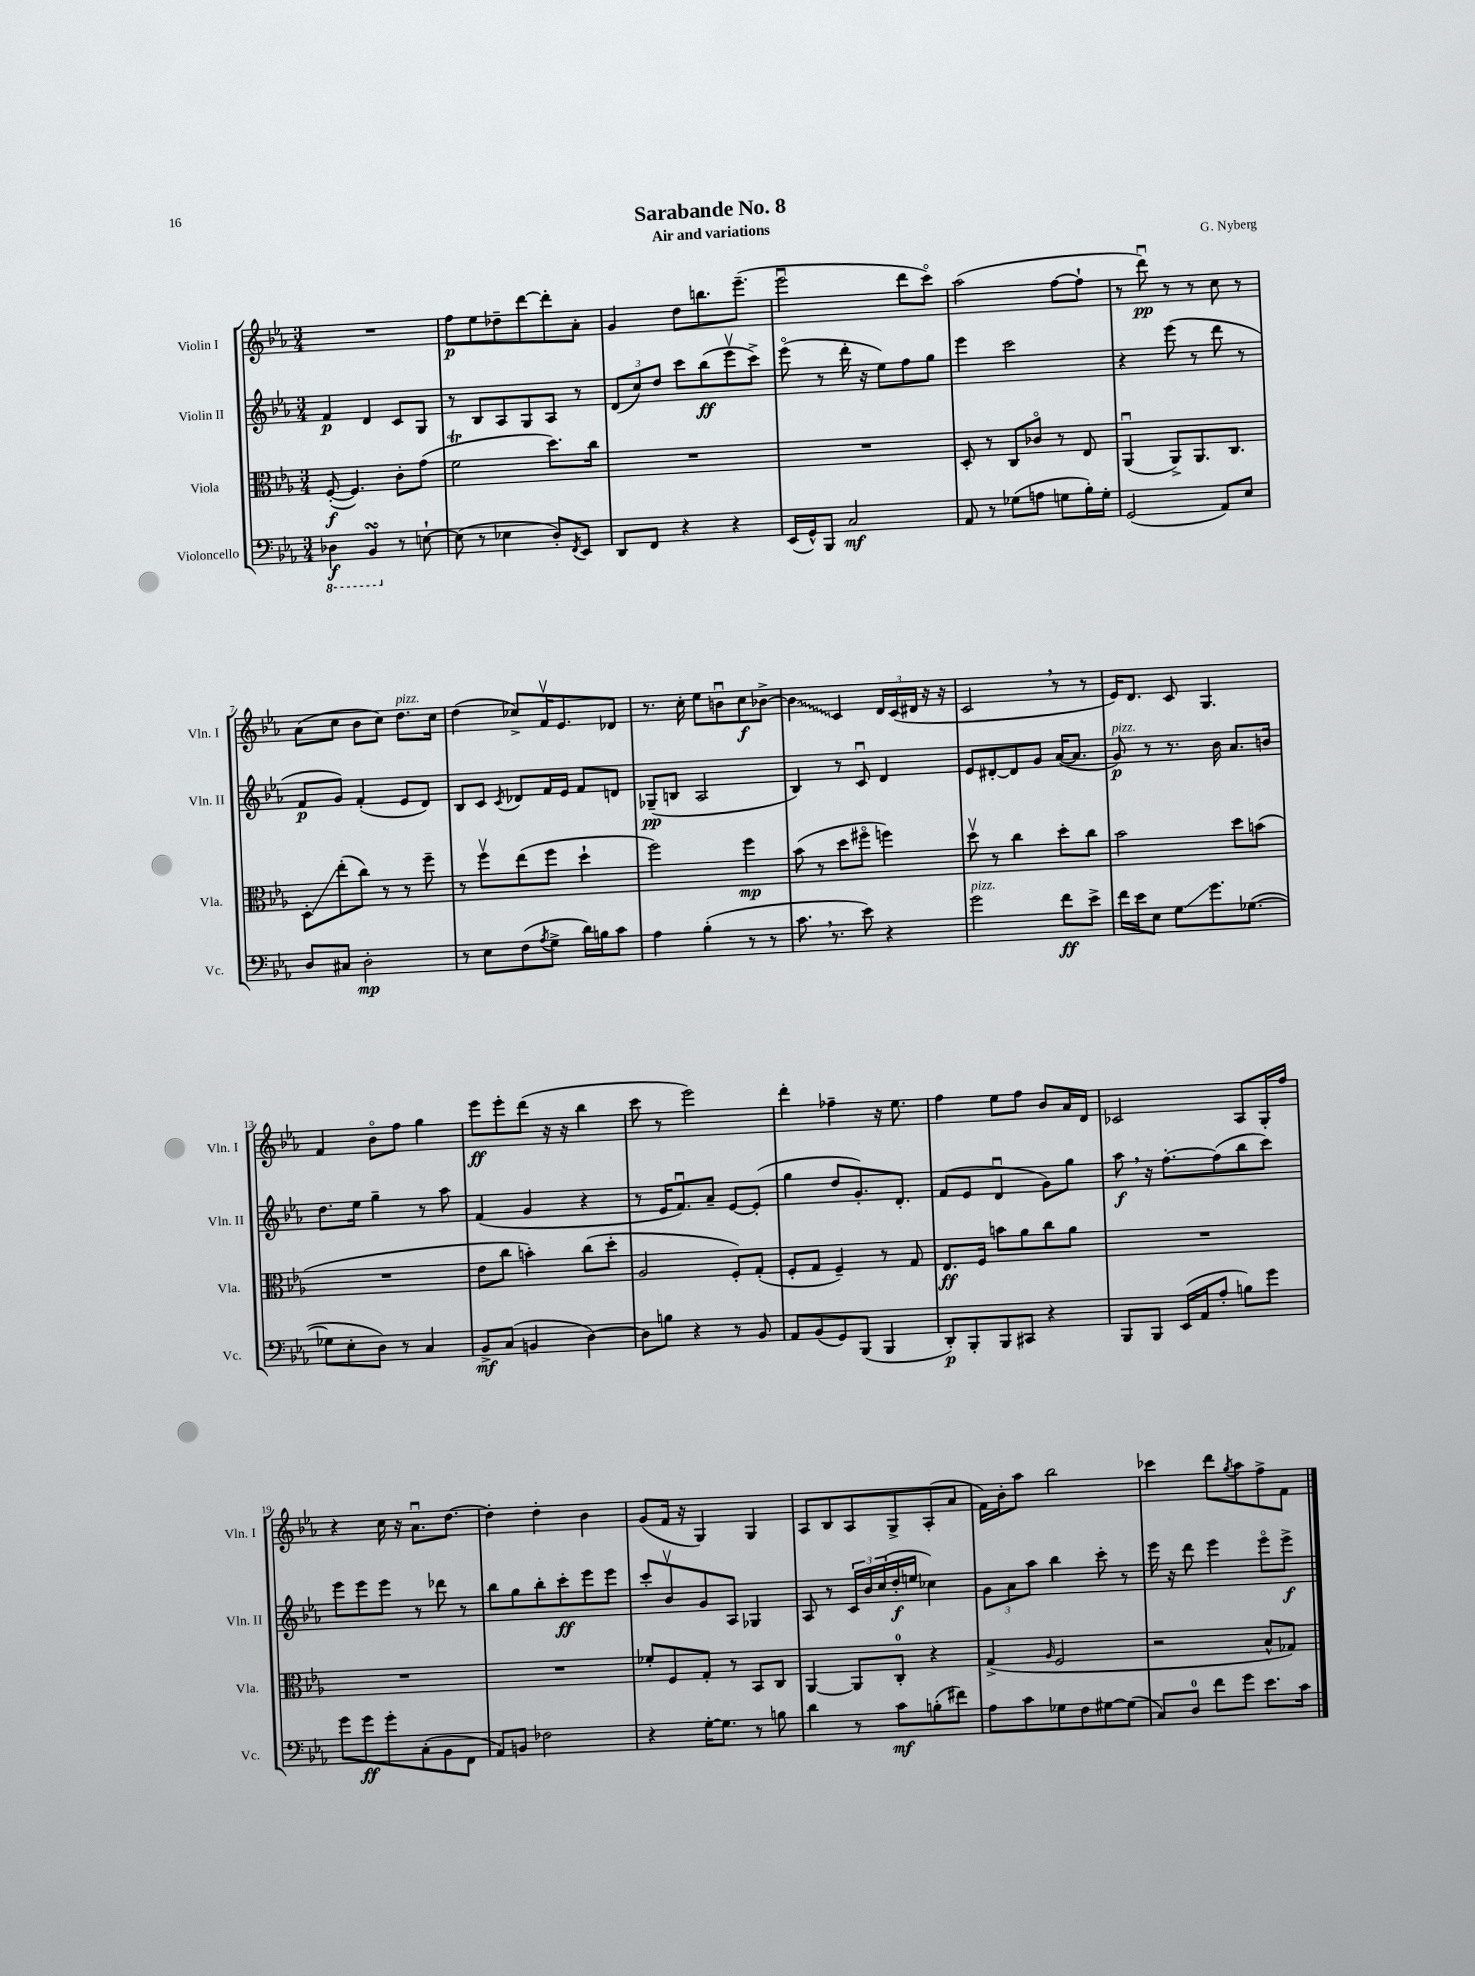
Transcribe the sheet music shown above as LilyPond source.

\header { title = "Sarabande No. 8" composer = "G. Nyberg" subtitle = "Air and variations" }
<<
\new StaffGroup <<
\new Staff = "s0" \with { instrumentName = "Violin I" shortInstrumentName = "Vln. I" } {
    \clef treble \key ees \major \numericTimeSignature \time 3/4
    R2. |
    f''8\p ees''8 des''8-- d'''8~ d'''8-. aes'8-. |
    g'4 d''8 b''8. ees'''8.--( |
    ees'''2\downbow d'''8 c'''8\flageolet) |
    aes''2( f''8~ f''8-! |
    r8 d'''8\downbow\pp) r8 r8 c''8 r8 |
    aes'8( c''8 bes'8 c''8) d''8.^\markup { \italic "pizz." } c''16 |
    d''4( ces''8->) f'16\upbow ees'8. des'8 |
    r8. c''16-. ees''8 b'8\downbow c''8\f bes'8~-> |
    \once \override Glissando.style = #'zigzag bes'4\glissando c'4 \tuplet 3/2 { d'16 c'16( dis'16 } r16 r16 |
    c'2 \breathe r8 r8 |
    ees'16) d'8. c'8 g4. |
    f'4 bes'8\flageolet f''8 g''4 |
    ees'''8\ff ees'''8-. d'''8( r16 r16 bes''4 |
    c'''8 r8 ees'''2) |
    d'''4-. fes''4-- r16 ees''8. |
    f''4 ees''8 f''8 bes'8 aes'16 d'16 |
    ces'2 aes8 g16-. f''16 |
    r4 c''16 r16 aes'8.\downbow d''8.~ |
    d''4-. d''4-. bes'4 |
    g'8( f'16 r16 g4) g4 |
    aes8 bes8 aes8 g8-> aes8-.( aes'8 |
    f'16) bes'16-. aes''8 bes''2 |
    ces'''4 d'''8 \acciaccatura { g''8 } aes''8 f''8-> f'8 \bar "|." |
}
\new Staff = "s1" \with { instrumentName = "Violin II" shortInstrumentName = "Vln. II" } {
    \clef treble \key ees \major \numericTimeSignature \time 3/4
    f'4\p d'4 c'8 g8 |
    r8 bes8 aes8 g8 aes8 r8 |
    \tuplet 3/2 { d'8( c''8) d''8 } c'''8 bes''8\ff( ees'''8\upbow c'''8->) |
    ees'''8\flageolet( r8 d'''16-. r16 ees''8) f''8 g''8 |
    ees'''4 c'''2 |
    r4 ees'''8( r8 d'''8 r8 |
    f'8\p g'8) f'4-.( ees'8 d'8) |
    bes8 c'8 \acciaccatura { c'8 } des'8 f'16 ees'16 f'8 d'8 |
    ges8--\pp( b8 aes2 |
    bes4) r8 c'8\downbow d'4 |
    ees'8 dis'8~-. dis'8 g'8 aes'16~( aes'8. |
    g'8\p^\markup { \italic "pizz." }) r8 r8. bes'16 aes'8. b'16 |
    d''8. ees''16 g''4-- r8 aes''8 |
    f'4( g'4 r4 |
    r8 ees'16 f'8.\downbow) aes'8-- ees'8~ ees'8-.( |
    g''4 d''8 g'8.-.) d'8.-. |
    f'8( ees'8 d'4\downbow g'8) g''8 |
    aes''8\f \breathe r16 f''8.~-. f''8( bes''8 c'''8) |
    ees'''8 ees'''8 ees'''8 r8 des'''8 r8 |
    bes''8 g''8 bes''8-. c'''8-.\ff ees'''8 ees'''8 |
    c'''8-. bes'8\upbow g'8 aes8 ges4 |
    aes8 r8 \tuplet 3/2 { c'16 bes'16 c''16( } d''16-.\f e''16 ces''4) |
    \tuplet 3/2 { g'8 aes'8 aes''8 } bes''4 c'''8-. r8 |
    ees'''16 r16 d'''8 ees'''4 ees'''8\flageolet ees'''8->\f \bar "|." |
}
\new Staff = "s2" \with { instrumentName = "Viola" shortInstrumentName = "Vla." } {
    \clef alto \key ees \major \numericTimeSignature \time 3/4
    f8~-.\f( f4.) c'8-. g'8( |
    f'2\trill d''8.) c''16 |
    R2. |
    R2. |
    d8-. r8 c8 ces'8\flageolet r8 ees8 |
    aes,4\downbow( aes,8->) aes,8. c8. |
    d8-.\glissando ees''8-.( c''8) r8 r8 f''8-- |
    r8 f''8\upbow ees''8( f''8 d''4-! |
    f''2) f''4\mp |
    bes'8( r8 d''8 fis''8\flageolet f''4) |
    d''8\upbow r8 c''4 d''8-. c''8 |
    bes'2 d''8 b'8( |
    R2. |
    ees'8 c''8 b'4-.) c''8( d''8-. |
    aes2 f8-.) g8-.( |
    f8-. g8 f4--) r8 g8 |
    ees8.\ff f16 b'8 aes'8 c''8 aes'8 |
    R2. |
    R2. |
    R2. |
    fes'8-. f8 g8-. r8 bes,8 c8 |
    aes,4~ aes,8 c8-0-. r4 |
    g4->( \grace { aes16 } f2 |
    r2 bes8-^ ges8) \bar "|." |
}
\new Staff = "s3" \with { instrumentName = "Violoncello" shortInstrumentName = "Vc." } {
    \clef bass \key ees \major \numericTimeSignature \time 3/4
    \ottava #-1 des,4\f bes,,4\turn \ottava #0 r8 e8~-! |
    e8( r8 ees4 d8-.) \acciaccatura { f,8 } ees,8 |
    d,8 f,8 r4 r4 |
    ees,16( g,16-^) bes,,8 c2\mf |
    aes,8 r8 ges8( a8 g8 bes16-.) g16-. |
    g,2( aes,8) ees8 |
    d8 cis8 d2-.\mp |
    r8 ees8 f8( \acciaccatura { aes8 } g8-> d'16) b16 c'8 |
    aes4 bes4-.( r8 r8 |
    c'8. \breathe r8. ees'8) r4 |
    g'2^\markup { \italic "pizz." } f'8\ff ees'8-> |
    f'16 ees'16 ees8 g8\glissando g'8. ges8.~( |
    ges8 ees8-. d8) r8 c4 |
    bes,8->\mf c8( b,4 d4~) |
    d8 b8 r4 r8 bes,8 |
    aes,8 bes,8( g,8) bes,,8( bes,,4 |
    d,8-.\p) bes,,8-. bes,,8 cis,8 r4 |
    bes,,8 bes,,8 ees,16( aes,16 aes8-. b8) g'8 |
    g'8 g'8\ff g'8-. c8-.( bes,8 f,8 |
    aes,8) b,8 fes2 |
    r4 g16~-. g8. r8 b8 |
    d'4 r8 c'8\mf b8-.( fis'8) |
    aes8 c'8 ges8 f8 gis8~ gis8( |
    c8) d8-0 f'8 g'8 ees'8. c'16 \bar "|." |
}
>>
>>
